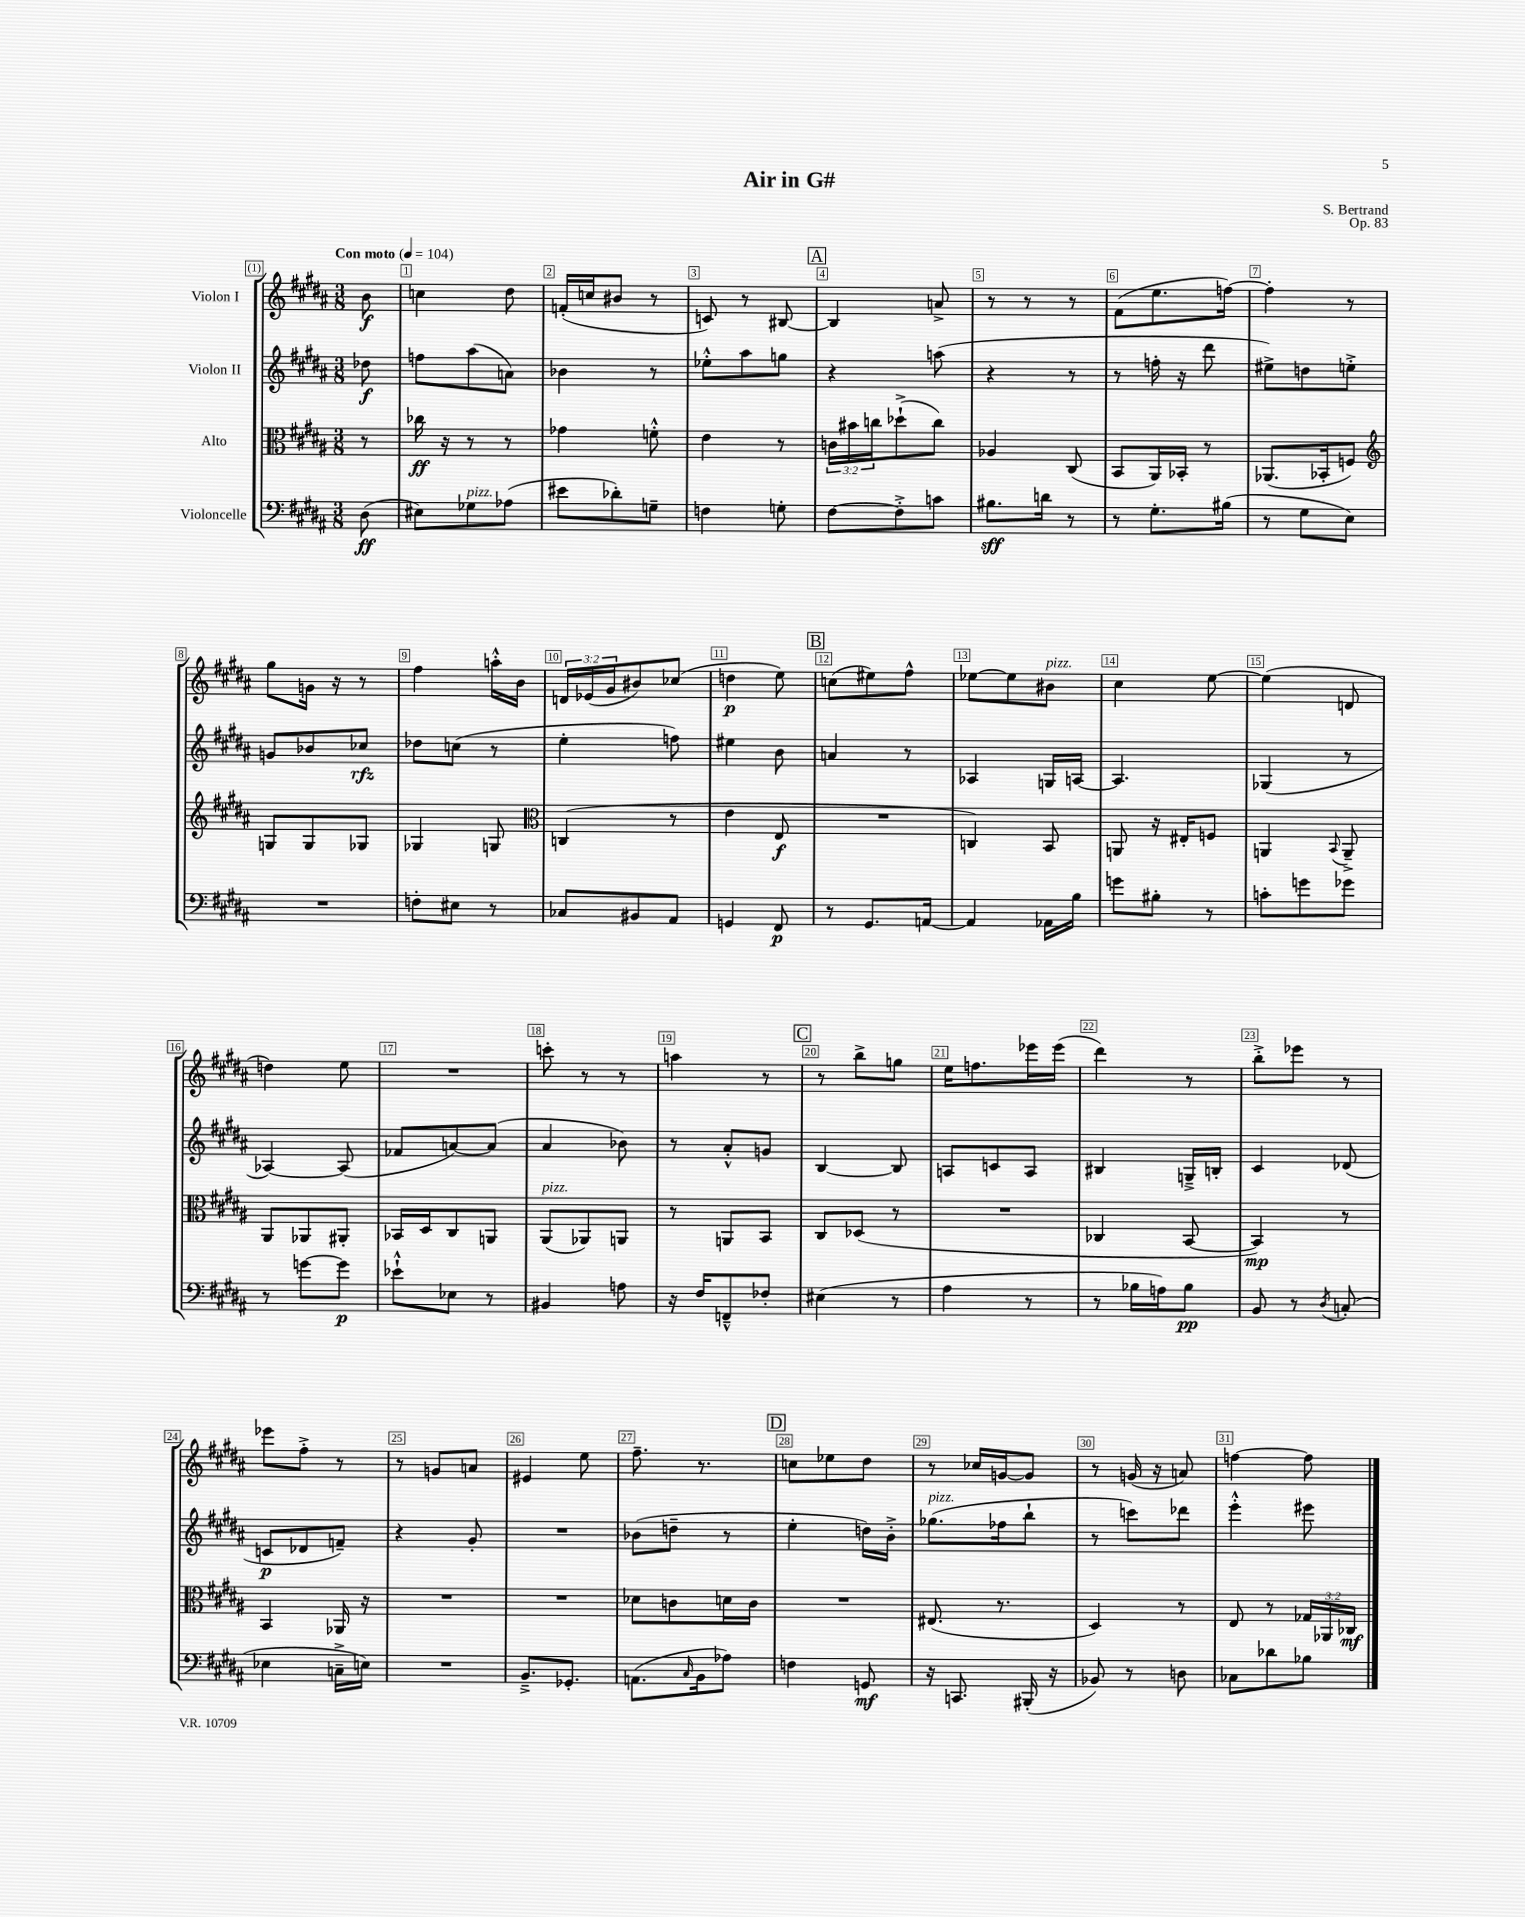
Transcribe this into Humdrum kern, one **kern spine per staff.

**kern	**kern	**kern	**kern
*staff4	*staff3	*staff2	*staff1
*clefF4	*clefC3	*clefG2	*clefG2
*k[f#c#g#d#a#]	*k[f#c#g#d#a#]	*k[f#c#g#d#a#]	*k[f#c#g#d#a#]
*M3/8	*M3/8	*M3/8	*M3/8
*MM104	*MM104	*MM104	*MM104
(8D#	8r	8dd-	8b
=	=	=	=
8E#)	16cc-	8ff	4cc
.	16r	.	.
8G-	8r	(8aa#	.
(8A-	8r	8a)	8dd#
=	=	=	=
8e#	4g-	4b-	(16f'
.	.	.	16cc
8d-')	.	.	8b#
8G~	8f'^^	8r	8r
=	=	=	=
4F	4e	8ee-'^^	8c)
.	.	8aa#	8r
8G'	8r	8gg	[8B#
=	=	=	=
[8F#	24c	4r	4B#]
.	24b#	.	.
.	24cc	.	.
8F#'^]	(8dd-`^	.	.
8c	8cc)	(8aa	8a^
=	=	=	=
8.B#	4A-	4r	8r
.	.	.	8r
16d	.	.	.
8r	(8C#	8r	8r
=	=	=	=
8r	8BB	8r	(8f#
8.G#'	16AA#)	16ff'	8.ee
.	16BB-'	16r	.
.	8r	8ddd#	.
(16B#	.	.	[16ff)
=	=	=	=
8r	(8.AA-	8ee#^)	4ff']
8G#	.	8dd	.
.	16BB-'	.	.
8E)	8F)	8ee'^	8r
=	=	=	=
*	*clefG2	*	*
4.r	8G	8g	8gg#
.	8G	8b-	16g
.	.	.	16r
.	8G-	8cc-	8r
=	=	=	=
8F'	4G-	8dd-	4ff#
8E#	.	(8cc	.
8r	8G	8r	16aa'^^
.	.	.	16b
=	=	=	=
*	*clefC3	*	*
8C-	(4C	4ee'	24d
.	.	.	(24e-
.	.	.	24g#
8BB#	.	.	8b#)
8AA#	8r	8ff)	(8cc-
=	=	=	=
4GG	4e	4ee#	4dd
8FF#	8E	8b	8ee)
=	=	=	=
8r	4.r	4a	(8cc
8.GG#	.	.	8ee#)
.	.	8r	8ff#^^
[16AA	.	.	.
=	=	=	=
4AA]	4C)	4A-	[8ee-
.	.	.	8ee-]
16AA-	8BB	16G	8b#
16B	.	[16A	.
=	=	=	=
8g	8AA	4.A]	4cc#
8B#'	16r	.	.
.	16E#'	.	.
8r	8F	.	[8ee
=	=	=	=
8c'	4AA	(4G-	(4ee]
8g	.	.	.
.	8qqBB	.	.
8g-	8AA~^	8r	8d
=	=	=	=
8r	8AA#	[4A-)	4dd)
[8g	8AA-	.	.
8g]	8AA#'	(8A-]	8ee
=	=	=	=
8e-`^^	16BB-	8f-	4.r
.	16D#	.	.
8E-	8C#	[8a)	.
8r	8AA	(8a]	.
=	=	=	=
4BB#	(8AA#	4a#	8ccc'
.	8AA-)	.	8r
8A	8AA	8b-)	8r
=	=	=	=
16r	8r	8r	4aa
16F#	.	.	.
8FF~^^	8AA	8a#'^^	.
8F-'	8BB	8g	8r
=	=	=	=
(4E#	8C#	[4B	8r
.	(8D-	.	8bb^
8r	8r	8B]	8gg
=	=	=	=
4A#	4.r	8A	16ee
.	.	.	8.ff
.	.	8c	.
8r	.	8A	16eee-
.	.	.	(16eee-
=	=	=	=
8r	4C-	4B#	4ddd#)
16B-	.	.	.
16A)	.	.	.
8B-	[8BB	16G~^	8r
.	.	16B'	.
=	=	=	=
8BB	4BB])	4c#	8bb'^
8r	.	.	8eee-
8qD#	.	.	.
(8C'	8r	(8d-	8r
=	=	=	=
4E-	4BB	8c	8eee-
.	.	8d-	8ff#'^
16C~^	16AA-	8f~)	8r
16E)	16r	.	.
=	=	=	=
4.r	4.r	4r	8r
.	.	.	8g
.	.	8g#'	8a
=	=	=	=
8.BB~^	4.r	4.r	4e#
8.GG-'	.	.	.
.	.	.	8ee
=	=	=	=
(8.AA	8d-	(8b-	8.ff#~
.	8c	8dd~	.
16qqC#	.	.	.
16BB	.	.	8.r
8A-)	16d	8r	.
.	16c	.	.
=	=	=	=
4F	4.r	4ee'	8cc
.	.	.	8ee-
8GG	.	16dd)	8dd#
.	.	16b'^	.
=	=	=	=
16r	(8.E#	(8.gg-	8r
8.CC	.	.	.
.	.	.	16cc-
.	8.r	16ff-	[16g
(16BBB#'	.	8bb`	8g]
16r	.	.	.
=	=	=	=
8BB-)	4D#)	8r	8r
8r	.	8ccc)	(16g
.	.	.	16r
8D	8r	8ddd-	8a)
=	=	=	=
8C-	8E	4eee'^^	[4ff
8d-	8r	.	.
8B-	24G-	8eee#	8ff]
.	24AA-	.	.
.	24C-	.	.
==	==	==	==
*-	*-	*-	*-
